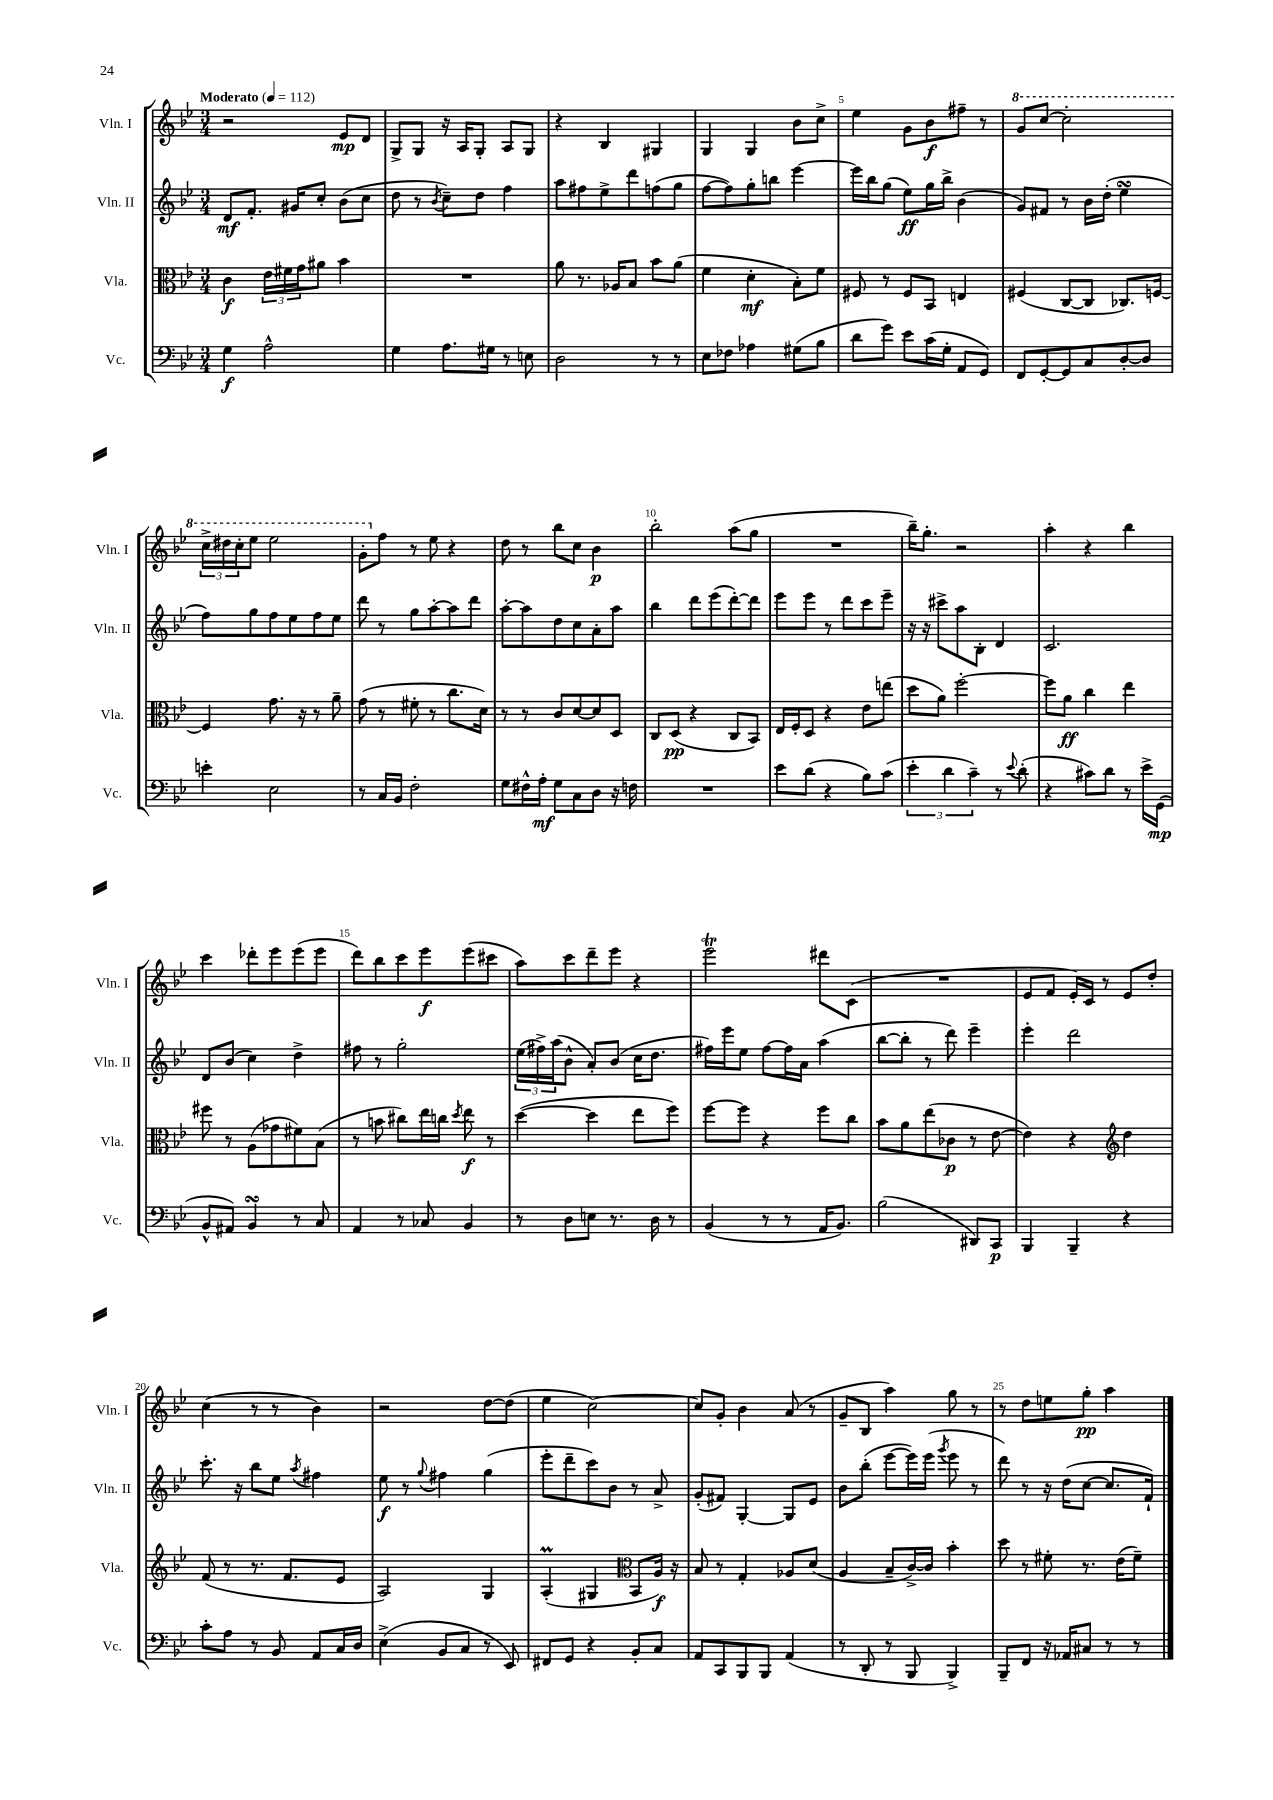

**kern	**kern	**kern	**kern
*staff4	*staff3	*staff2	*staff1
*clefF4	*clefC3	*clefG2	*clefG2
*k[b-e-]	*k[b-e-]	*k[b-e-]	*k[b-e-]
*M3/4	*M3/4	*M3/4	*M3/4
*MM112	*MM112	*MM112	*MM112
4G	4c	8d	2r
.	.	8.f'	.
2A^^	24e-	.	.
.	24f#	.	.
.	.	16g#	.
.	24g	.	.
.	8a#	8cc'	.
.	4b-	(8b-	8e-
.	.	8cc	8d
=	=	=	=
4G	2.r	8dd	8G^
.	.	8r	8G
.	.	8qb-	.
8.A	.	8cc~)	16r
.	.	.	16A
.	.	8dd	8G'
16G#	.	.	.
8r	.	4ff	8A
8E	.	.	8G
=	=	=	=
2D	8a	8aa	4r
.	8.r	8ff#	.
.	.	8ee-^	4B-
.	16A-	.	.
.	8B-	8ddd	.
8r	8b-	(8ff	4G#
8r	(8a	8gg	.
=	=	=	=
8E-	4f	[8ff	4G
8F-	.	8ff])	.
4A-	4d'	8gg'	4G
.	.	8bb	.
(8G#	8B-')	[4eee-	8b-
8B-	8f	.	8cc^
=	=	=	=
8d	8F#	16eee-]	4ee-
.	.	16bb-	.
8g)	8r	(8gg	.
8e-	8F#	8ee-)	8g
(16c	8BB-	16gg	8b-
16G'	.	16bb-^	.
8AA	4E	(4b-	8ff#~
8GG)	.	.	8r
=	=	=	=
8FF	(4F#	8g)	8gg
[8GG'	.	8f#	[8ccc
8GG]	[8C	8r	2ccc']
8C	8C]	16b-	.
.	.	(16dd'	.
[8D'	8.C-)	4ee-	.
8D]	.	.	.
.	[16F	.	.
=	=	=	=
4e'	4F]	8ff)	24ccc^
.	.	.	24ddd#
.	.	.	24ccc'
.	.	8gg	8eee-
2E-	8.g	8ff	2eee-
.	.	8ee-	.
.	16r	.	.
.	8r	8ff	.
.	8a~	8ee-	.
=	=	=	=
8r	(8g	8ddd	8gg'
16C	8r	8r	8ff
16BB-	.	.	.
2F'	8f#'	8gg	8r
.	8r	[8aa'	8ee-
.	8.cc	8aa]	4r
.	.	8ddd	.
.	16d)	.	.
=	=	=	=
8G	8r	[8aa'	8dd
16F#^^	8r	8aa]	8r
16A'	.	.	.
8G	8c	8dd	8bb-
8C	[8d	8cc	8cc
8D	8d]	8a'	4b-
16r	8D	8aa	.
16F	.	.	.
=	=	=	=
2.r	8C	4bb-	2bb-'
.	(8D	.	.
.	4r	8ddd	.
.	.	(8eee-	.
.	8C	[8ddd')	(8aa
.	8BB-)	8ddd]	8gg
=	=	=	=
8e-	16E-	8eee-	2.r
.	16F'	.	.
(8d	8D	8eee-	.
4r	4r	8r	.
.	.	8ddd	.
8B-)	8e-	8ccc	.
(8c	(8ee	8eee-~	.
=	=	=	=
6e-'	8dd	16r	16bb-~)
.	.	16r	8.gg'
.	8a)	8ccc#^	.
6d	.	.	.
.	[2ff'	8aa	2r
6c~)	.	.	.
.	.	8B-'	.
8r	.	4d	.
8qqe-	.	.	.
(8d'	.	.	.
=	=	=	=
4r	8ff]	2.c	4aa'
.	8a	.	.
8c#)	4cc	.	4r
8d	.	.	.
8r	4ee-	.	4bb-
16e-^	.	.	.
(16GG	.	.	.
=	=	=	=
8BB-^^	8ff#	8d	4ccc
8AA#)	8r	(8b-	.
4BB-	(8A	4cc)	8ddd-'
.	8g-	.	8eee-
8r	8f#)	4dd^	(8eee-
8C	(8B-	.	8eee-
=	=	=	=
4AA	8r	8ff#	8ddd)
.	8b	8r	8bb-
8r	8cc#)	2gg'	8ccc
8C-	16ee-	.	8eee-
.	16cc	.	.
.	8qdd	.	.
4BB-	8ee-	.	(8eee-
.	8r	.	8ccc#
=	=	=	=
8r	([4dd	(24ee-	8aa)
.	.	24ff#^)	.
.	.	(24aa	.
8D	.	8b-^^	8ccc
8E	4dd]	8a')	8ddd~
8.r	.	(8b-	8eee-
.	8ee-	16cc	4r
16D	.	8.dd	.
8r	8ff)	.	.
=	=	=	=
(4BB-	[8ff	16ff#)	2eee-
.	.	16eee-	.
.	8ff]	8ee-	.
8r	4r	[8ff#	.
8r	.	16ff#]	.
.	.	16a	.
16AA	8ff	(4aa	8ddd#
8.BB-)	.	.	.
.	8cc	.	(8c
=	=	=	=
(2B-	8b-	[8bb-	2.r
.	8a	8bb-']	.
.	(8ee-	8r	.
.	8c-	8ddd)	.
8DD#)	8r	4eee-~	.
8CC	[8e-	.	.
=	=	=	=
4BBB-	4e-])	4eee-'	8e-
.	.	.	8f
4BBB-~	4r	2ddd	16e-')
.	.	.	16c
.	.	.	8r
*	*clefG2	*	*
4r	4dd	.	8e-
.	.	.	8dd'
=	=	=	=
8c'	(8f	8.ccc'	(4cc
8A	8r	.	.
.	.	16r	.
8r	8.r	8bb-	8r
8BB-	.	8ee-	8r
.	8.f	.	.
.	.	8qaa	.
8AA	.	4ff#	4b-)
16C	8e-	.	.
16D	.	.	.
=	=	=	=
(4E-^	2A)	8ee-	2r
.	.	8r	.
.	.	8qqgg	.
8BB-	.	4ff#	.
8C	.	.	.
8r	4G	(4gg	[8dd
8EE-)	.	.	(8dd]
=	=	=	=
8FF#	(4A'	8eee-'	4ee-
8GG	.	8ddd~	.
4r	4G#	8ccc)	[2cc)
.	.	8b-	.
*	*clefC3	*	*
8BB-'	8BB-	8r	.
8C	16A)	8a^	.
.	16r	.	.
=	=	=	=
8AA	8B-	(8g'	8cc]
8CC	8r	8f#)	8g'
8BBB-	4G'	[4G'	4b-
8BBB-	.	.	.
(4AA	8A-	8G]	(8a
.	(8d	8e-	8r
=	=	=	=
8r	4A	8b-	8g~
8DD'	.	(8bb-'	8B-
8r	8B-~	[8eee-	4aa)
8BBB-	[16c^)	16eee-])	.
.	16c]	(16eee-	.
.	.	8qggg	.
4BBB-^)	4b-'	8eee-	8gg
.	.	8r	8r
=	=	=	=
8BBB-~	8dd	8ddd)	8r
8FF	8r	8r	8dd
16r	8f#'	16r	8ee
16AA-	.	(16dd	.
8C#	8.r	[8cc	8gg'
8r	.	8.cc]	4aa
.	(16e-	.	.
8r	8f#~)	.	.
.	.	16f`)	.
==	==	==	==
*-	*-	*-	*-
